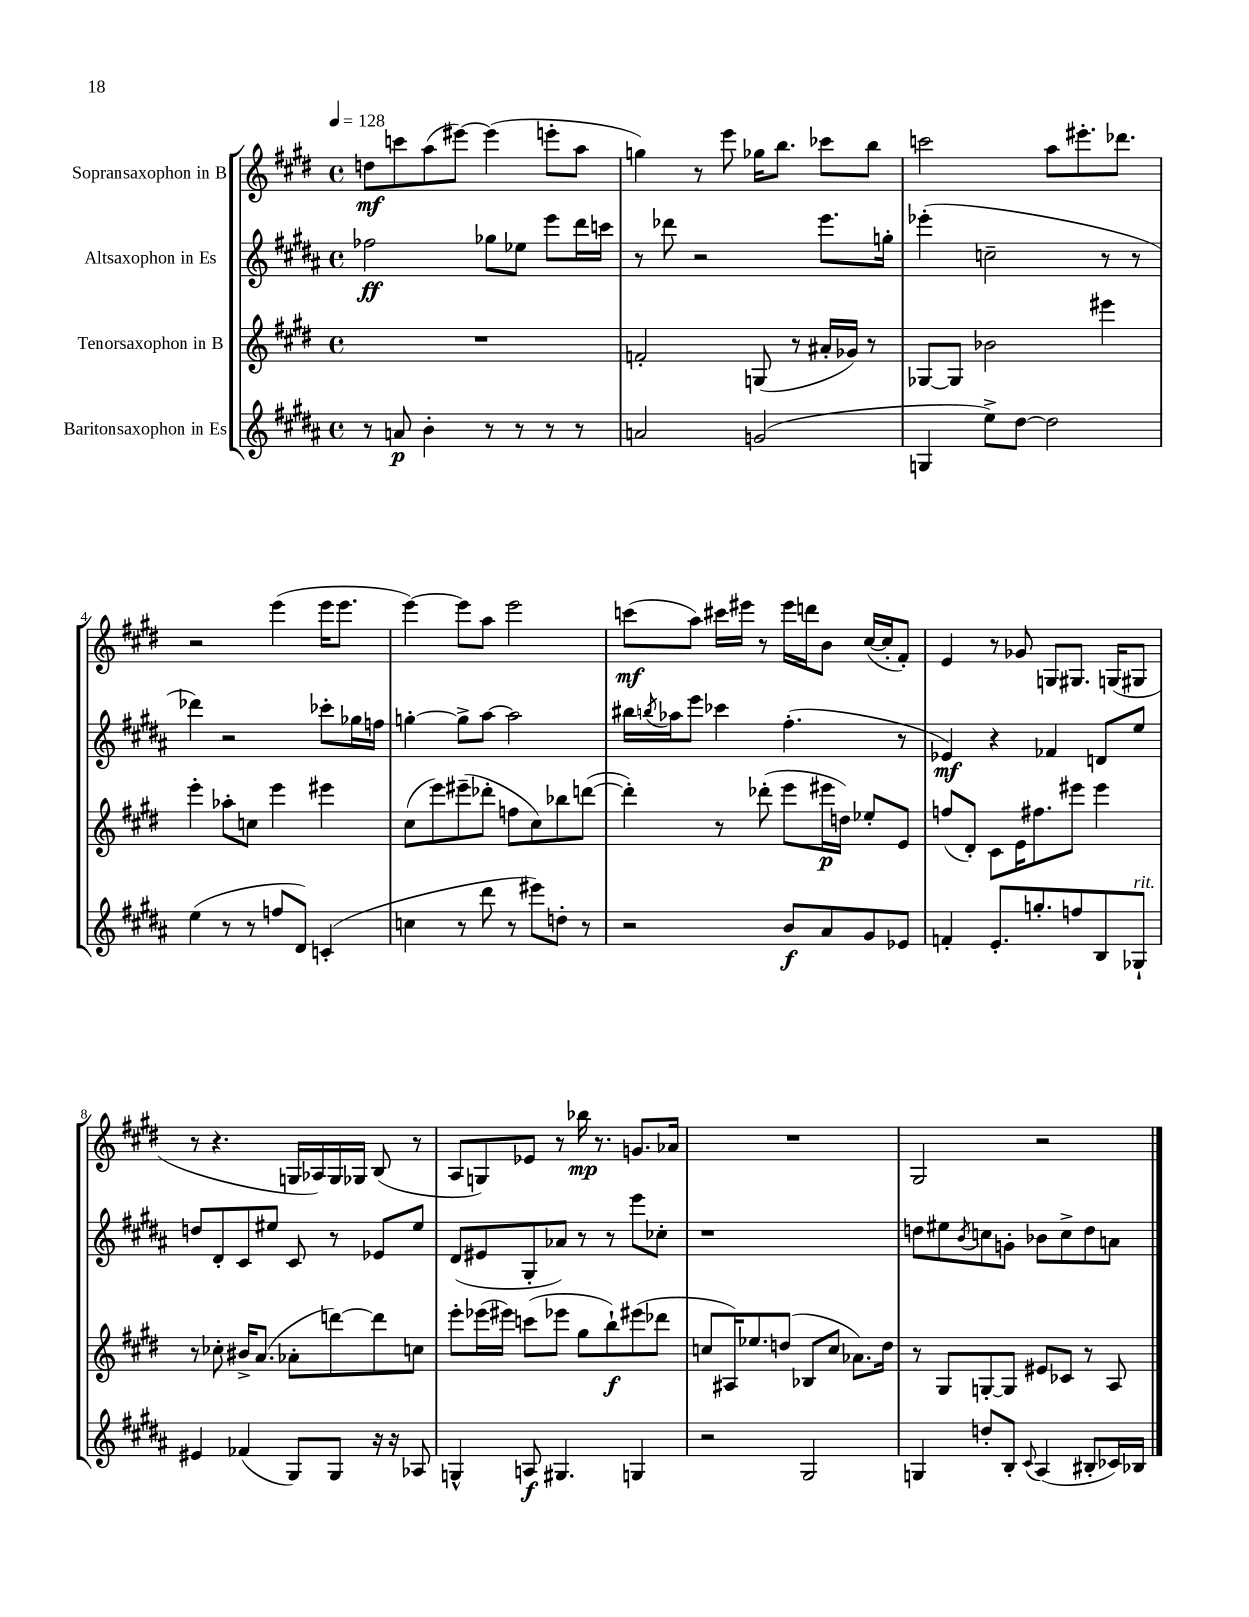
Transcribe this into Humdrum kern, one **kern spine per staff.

**kern	**kern	**kern	**kern
*staff4	*staff3	*staff2	*staff1
*clefG2	*clefG2	*clefG2	*clefG2
*k[f#c#g#d#a#]	*k[f#c#g#d#]	*k[f#c#g#d#a#]	*k[f#c#g#d#]
*M4/4	*M4/4	*M4/4	*M4/4
*met(c)	*met(c)	*met(c)	*met(c)
*MM128	*MM128	*MM128	*MM128
8r	1r	2ff-	8dd
8a	.	.	8ccc
4b'	.	.	(8aa
.	.	.	[8eee#)
8r	.	8gg-	(4eee#]
8r	.	8ee-	.
8r	.	8eee	8eee'
8r	.	16ddd#	8aa
.	.	16ccc	.
=	=	=	=
2a	2f'	8r	4gg)
.	.	8ddd-	.
.	.	2r	8r
.	.	.	8eee
(2g	(8G	.	16gg-
.	.	.	8.bb
.	8r	.	.
.	16a#'	8.eee	8ccc-
.	16g-)	.	.
.	8r	.	8bb
.	.	16gg'	.
=	=	=	=
4G	[8G-	(4eee-'	2ccc
.	8G-]	.	.
8ee^)	2b-	2cc~	.
[8dd#	.	.	.
2dd#]	.	.	8aa
.	.	.	8.eee#'
.	4eee#	8r	.
.	.	.	8.ddd-
.	.	8r	.
=	=	=	=
(4ee	4eee'	4ddd-)	2r
8r	8aa-'	2r	.
8r	8cc	.	.
8ff	4eee	.	(4eee
8d#)	.	.	.
(4c'	4eee#	8ccc-'	16eee
.	.	.	8.eee
.	.	16gg-	.
.	.	16ff	.
=	=	=	=
4cc	(8cc#	[4gg'	[4eee)
.	8eee)	.	.
8r	(8eee#~	8gg^]	8eee]
8ddd#	8ddd-'	[8aa#	8aa
8r	8ff	2aa#]	2eee
8eee#)	8cc#)	.	.
8dd'	8bb-	.	.
8r	([8ddd	.	.
=	=	=	=
2r	4ddd'])	16bb#	(8ccc
.	.	8qbb	.
.	.	16aa-	.
.	.	8eee	8aa)
.	8r	4ccc-	16ccc#
.	.	.	16eee#
.	(8ddd-'	.	8r
8b	8eee	(4.ff#'	16eee#
.	.	.	16ddd
8a#	16eee#	.	8b
.	16dd)	.	.
8g#	8ee-'	.	([16cc#
.	.	.	16cc#']
8e-	8e	8r	8f#')
=	=	=	=
4f'	(8ff	4e-)	4e
.	8d#')	.	.
8.e'	8c#	4r	8r
.	16e	.	8g-
8.gg'	8.ff#	.	.
.	.	4f-	8G
8ff	8eee#	.	8.G#
8B	4eee#	8d	.
.	.	.	(16G
8G-`	.	8ee	8G#
=	=	=	=
4e#	8r	8dd	8r
.	8cc-'	8d#'	4.r
(4f-	16b#^	8c#	.
.	(8.a	.	.
.	.	8ee#	.
8G#)	8a-'	8c#	16G
.	.	.	16A-)
8G#	[8ddd)	8r	16G
.	.	.	16G-
16r	8ddd]	8e-	(8B
16r	.	.	.
8A-	8cc	8ee#	8r
=	=	=	=
4G^^	8eee'	(8d#	8A
.	(16eee-	8e#	8G)
.	16eee#)	.	.
8A	(8ccc	8G#'	8e-
4.G#	8eee-	8a-)	8r
.	8gg#	8r	16bb-
.	.	.	8.r
.	8bb`)	8r	.
4G	(8eee#	8eee	8.g
.	8ddd-	8cc-'	.
.	.	.	16a-
=	=	=	=
2r	8cc	1r	1r
.	16A#)	.	.
.	8.ee-	.	.
.	(8dd	.	.
2G#	8B-	.	.
.	8cc	.	.
.	8.a-)	.	.
.	16dd	.	.
=	=	=	=
4G	8r	8dd	2G#
.	8G#	8ee#	.
.	.	8qb	.
8dd'	[8G'	8cc	.
8B'	8G]	8g'	.
8qqc#	.	.	.
(4A#	8e#	8b-	2r
.	8c-	8cc^	.
8B#'	8r	8dd	.
16c-)	8A	8a	.
16B-	.	.	.
==	==	==	==
*-	*-	*-	*-
